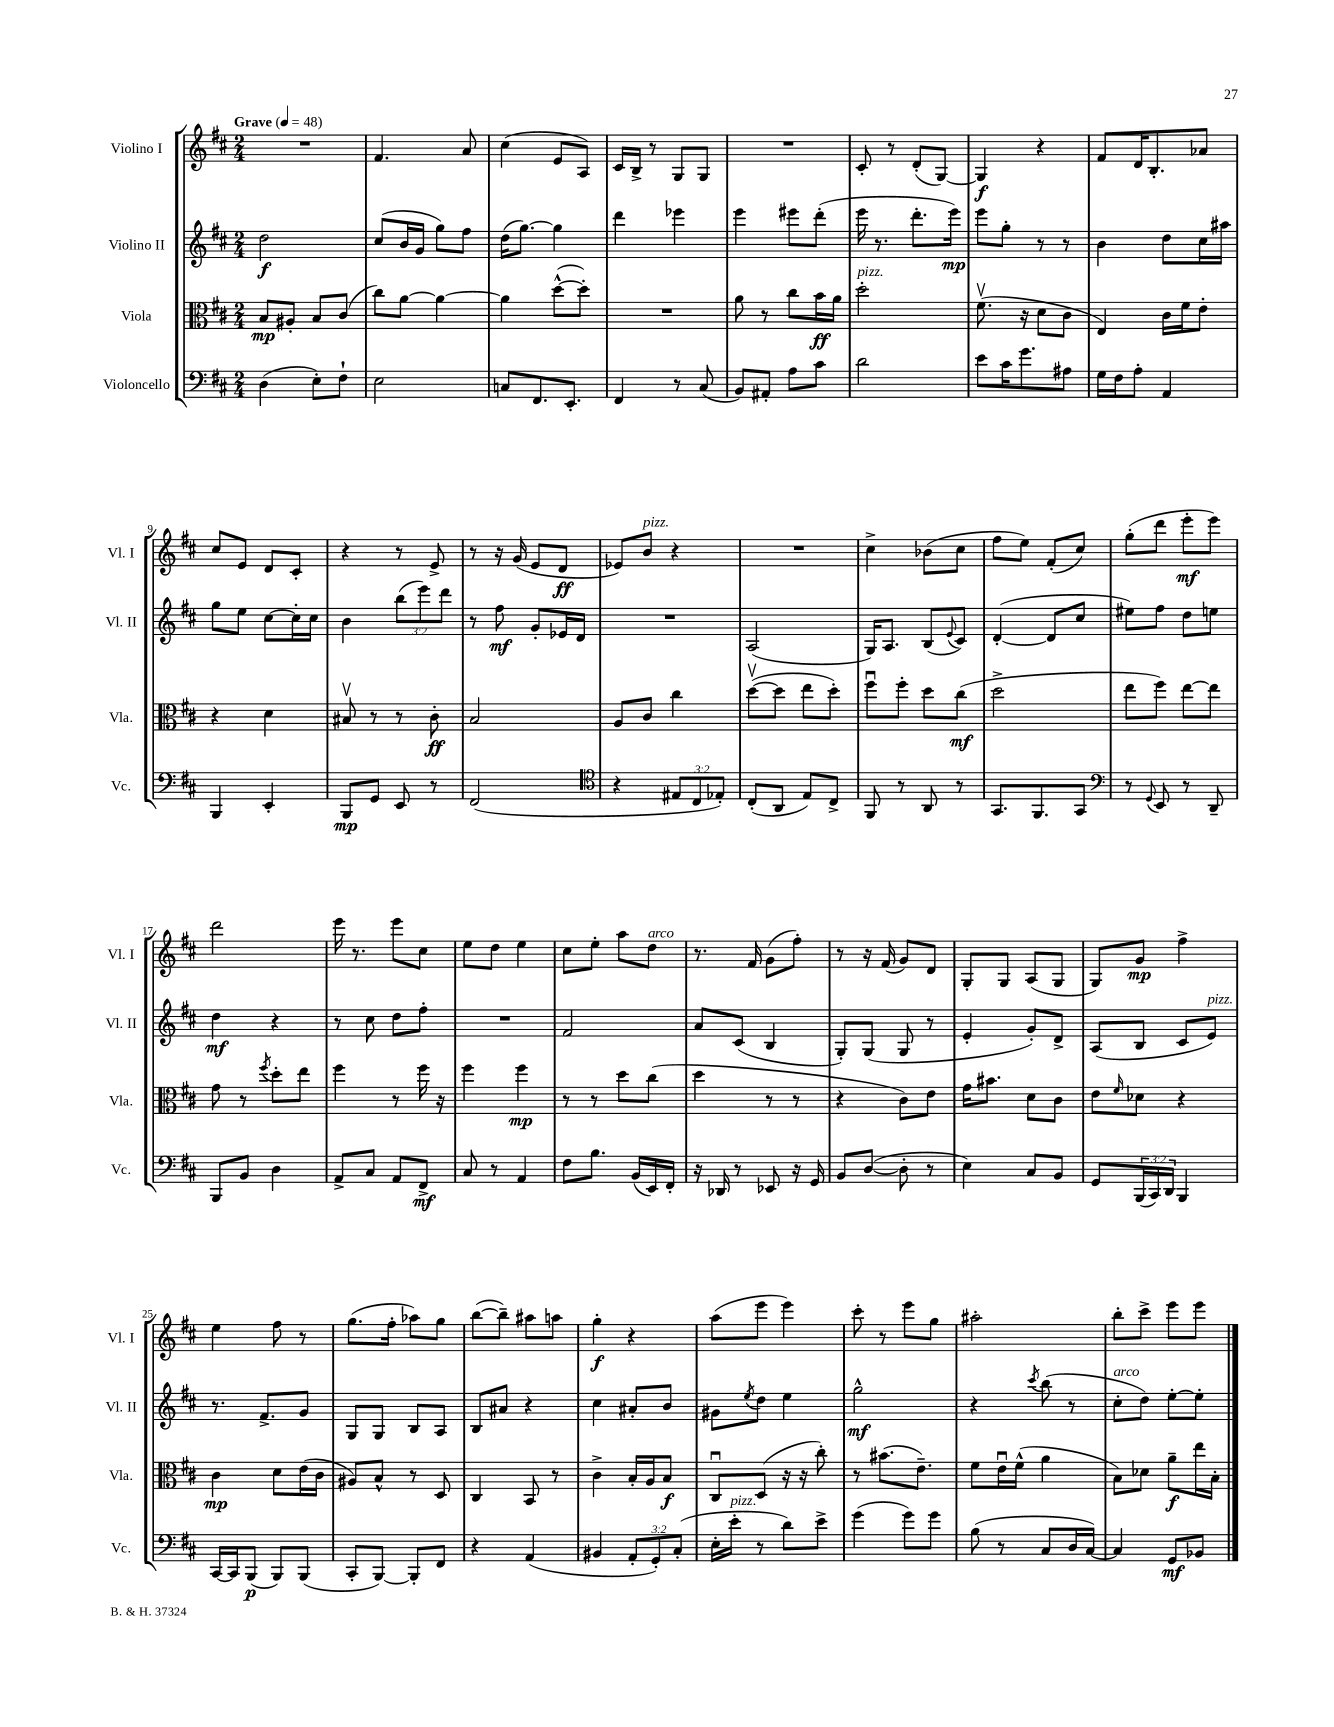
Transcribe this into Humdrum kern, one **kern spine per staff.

**kern	**kern	**kern	**kern
*staff4	*staff3	*staff2	*staff1
*clefF4	*clefC3	*clefG2	*clefG2
*k[f#c#]	*k[f#c#]	*k[f#c#]	*k[f#c#]
*M2/4	*M2/4	*M2/4	*M2/4
*MM48	*MM48	*MM48	*MM48
(4D	8B	2dd	2r
.	8A#'	.	.
8E')	8B	.	.
8F#`	(8c#	.	.
=	=	=	=
2E	8cc#)	(8cc#	4.f#
.	[8a	16b	.
.	.	16g	.
.	4a_	8gg)	.
.	.	8ff#	8a
=	=	=	=
8C	4a]	(16dd	(4cc#
.	.	[8.gg)	.
8.FF#	.	.	.
.	([8dd^^	4gg]	8e
8.EE'	.	.	.
.	8dd'])	.	8A)
=	=	=	=
4FF#	2r	4ddd	16c#
.	.	.	16B^
.	.	.	8r
8r	.	4eee-	8G
(8C#	.	.	8G
=	=	=	=
8BB)	8a	4eee	2r
8AA#'	8r	.	.
8A	8cc#	8eee#	.
8c#	16b	(8ddd'	.
.	16a	.	.
=	=	=	=
2d	2dd'	16eee	8c#'
.	.	8.r	.
.	.	.	8r
.	.	8.ddd'	(8d'
.	.	.	[8G)
.	.	16eee)	.
=	=	=	=
8e	(8.f#v	8eee	4G]
16c#	.	8gg'	.
8.g	16r	.	.
.	8d	8r	4r
8A#	8c#	8r	.
=	=	=	=
16G	4E)	4b	8f#
16F#	.	.	.
8A'	.	.	16d
.	.	.	8.B'
4AA	16c#	8dd	.
.	16f#	.	.
.	8e'	16cc#	8a-
.	.	16aa#	.
=	=	=	=
4BBB	4r	8gg	8cc#
.	.	8ee	8e
4EE'	4d	[8cc#	8d
.	.	16cc#']	8c#'
.	.	16cc#	.
=	=	=	=
8BBB	8B#v	4b	4r
8GG	8r	.	.
8EE	8r	(12bb	8r
.	.	12eee)	.
8r	8c#'	.	8e^
.	.	12ddd	.
=	=	=	=
(2FF#	2B	8r	8r
.	.	8ff#	16r
.	.	.	(16g
.	.	8g'	8e
.	.	16e-	8d
.	.	16d	.
=	=	=	=
*clefC4	*	*	*
4r	8A	2r	8e-)
.	8c#	.	8b
12E#	4cc#	.	4r
12C#	.	.	.
12E-')	.	.	.
=	=	=	=
(8C#'	([8ddv	(2A	2r
8AA	8dd]	.	.
8E)	8ee	.	.
8C#^	8dd')	.	.
=	=	=	=
8FF#	8ff#u	16G)	4cc#^
.	.	8.A	.
8r	8ff#'	.	.
8AA	8dd	(8B	(8b-
.	.	8qqe	.
8r	(8cc#	8c#)	8cc#
=	=	=	=
8.GG	2dd^	([4d'	8ff#
.	.	.	8ee)
8.FF#	.	.	.
.	.	8d]	(8f#'
8GG	.	8cc#	8cc#)
=	=	=	=
*clefF4	*	*	*
8r	8ee	8ee#)	(8gg'
8qqGG	.	.	.
8EE	8ff#)	8ff#	8ddd
8r	[8ee	8dd	8eee'
8DD~	8ee]	8ee	8eee)
=	=	=	=
8BBB	8g	4dd	2ddd
8BB	8r	.	.
.	8qff#	.	.
4D	8dd'	4r	.
.	8ee	.	.
=	=	=	=
8AA^	4ff#	8r	16eee
.	.	.	8.r
8C#	.	8cc#	.
8AA	8r	8dd	8eee
8FF#^	16ff#	8ff#'	8cc#
.	16r	.	.
=	=	=	=
8C#	4ff#	2r	8ee
8r	.	.	8dd
4AA	4ff#	.	4ee
=	=	=	=
8F#	8r	2f#	8cc#
8.B	8r	.	8ee'
.	8dd	.	8aa
(16BB	.	.	.
16EE)	(8cc#	.	8dd
16FF#'	.	.	.
=	=	=	=
16r	4dd	8a	8.r
16DD-	.	.	.
8r	.	(8c#	.
.	.	.	16f#
8EE-	8r	4B	(8g
16r	8r	.	8ff#')
16GG	.	.	.
=	=	=	=
8BB	4r	8G')	8r
([8D	.	(8G	16r
.	.	.	(16f#
8D']	8c#)	8G	8g)
8r	8e	8r	8d
=	=	=	=
4E)	16g	4e'	8G'
.	8.b#	.	.
.	.	.	8G
8C#	8d	8g')	(8A
8BB	8c#	8d^	8G
=	=	=	=
8GG	8e	(8A	8G)
.	16qqf#	.	.
(24BBB	8d-	8B	8g
24CC#)	.	.	.
24DD	.	.	.
4BBB	4r	8c#	4ff#^
.	.	8e)	.
=	=	=	=
[16CC#	4c#	8.r	4ee
16CC#]	.	.	.
(8BBB	.	.	.
.	.	8.f#^	.
8BBB)	8d	.	8ff#
(8BBB	(16e	8g	8r
.	16c#	.	.
=	=	=	=
8CC#'	8A#)	8G	(8.gg
[8BBB)	8B^^	8G	.
.	.	.	16ff#'
8BBB']	8r	8B	8aa-)
8FF#	8D	8A	8gg
=	=	=	=
4r	4C#	8B	([8bb
.	.	8a#	8bb~])
(4AA	8BB	4r	8aa#
.	8r	.	8aa
=	=	=	=
4BB#	4c#^	4cc#	4gg'
12AA'	16B'	8a#'	4r
.	16A	.	.
12GG')	.	.	.
.	8B	8b	.
(12C#'	.	.	.
=	=	=	=
16E'	8C#u	8g#	(8aa
16e'	.	.	.
.	.	8qee	.
8r	(8D	8dd	8eee
8d)	16r	4ee	4eee)
.	16r	.	.
8e^	8cc#')	.	.
=	=	=	=
(4g	8r	2gg^^	8ccc#'
.	(8.b#	.	8r
8g)	.	.	8eee
.	8.e~)	.	.
8g	.	.	8gg
=	=	=	=
(8B	8f#	4r	2aa#'
8r	16eu	.	.
.	(16f#^^	.	.
.	.	8qccc#	.
8C#	4a	(8bb	.
16D	.	8r	.
[16C#)	.	.	.
=	=	=	=
4C#]	8B)	8cc#'	8bb'
.	8d-	8dd)	8ccc#^
8GG	8a~	[8ee'	8eee
8BB-	16ee	8ee']	8eee
.	16B'	.	.
==	==	==	==
*-	*-	*-	*-
